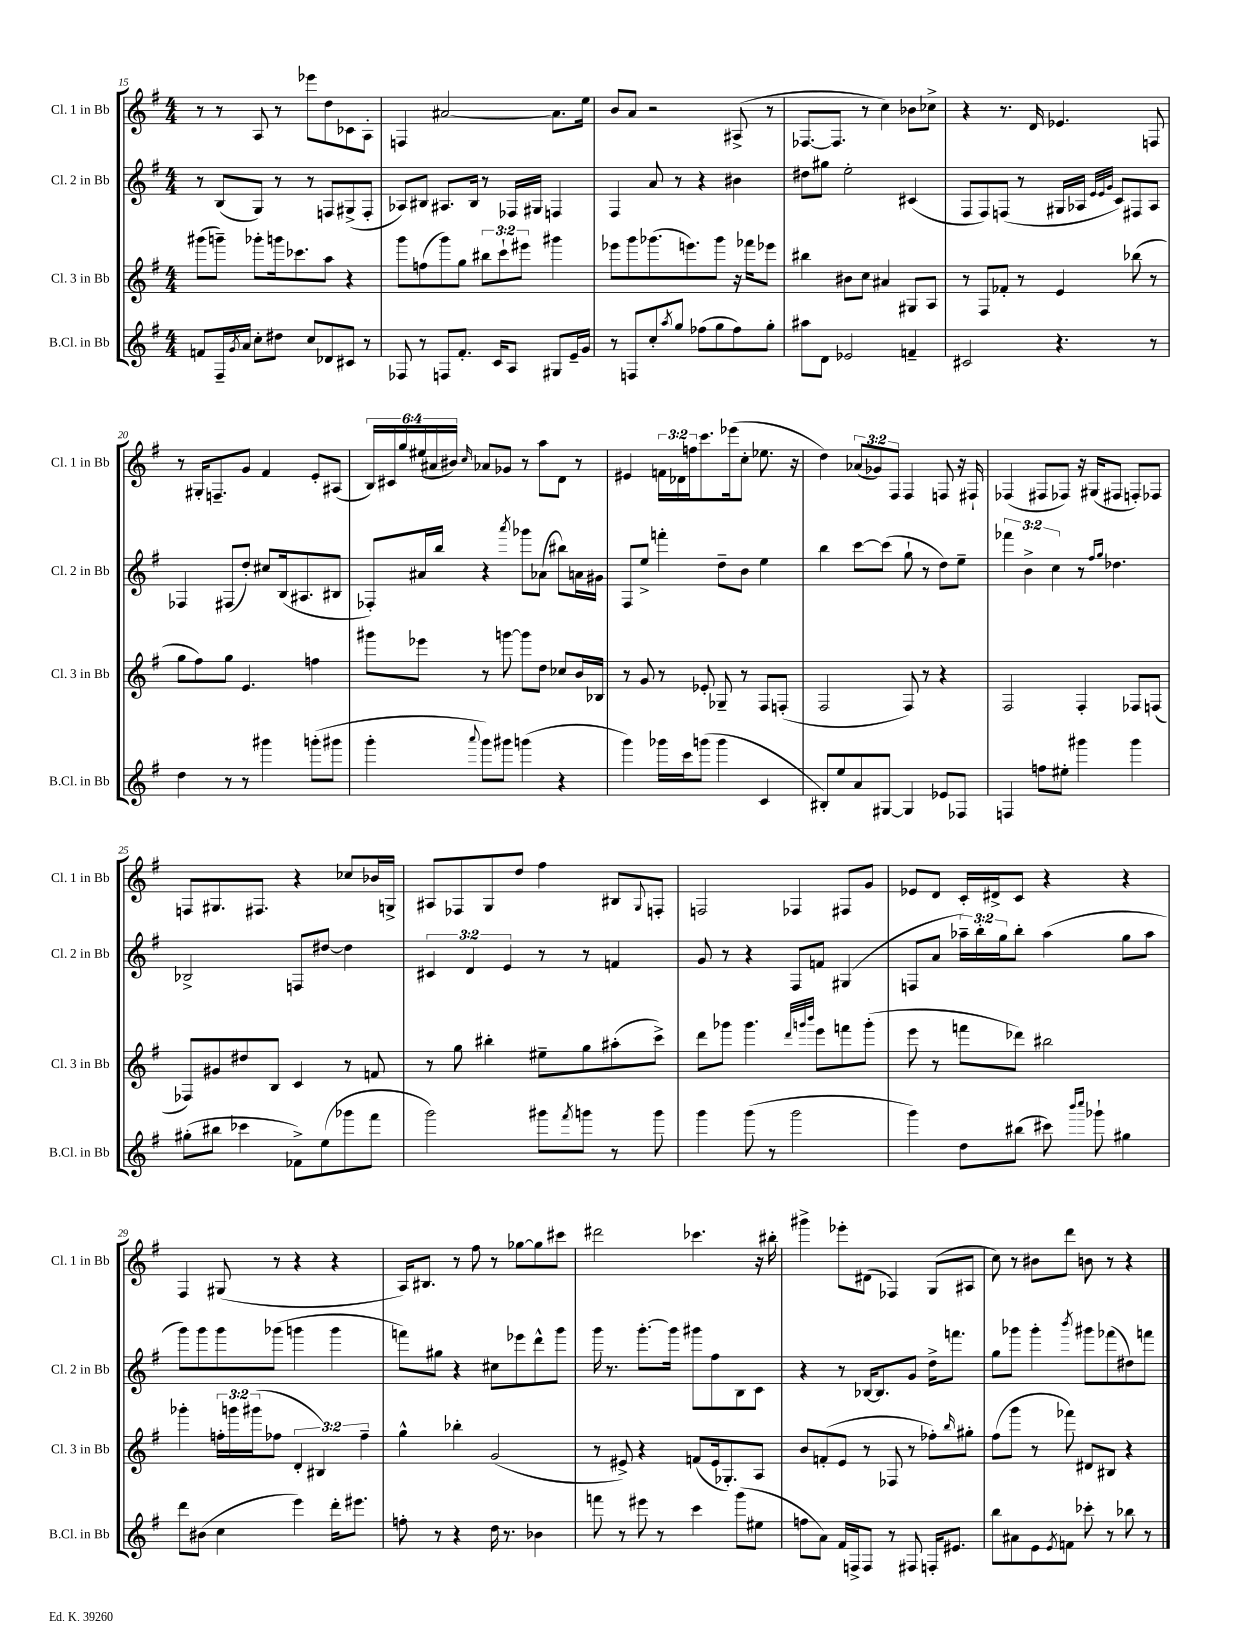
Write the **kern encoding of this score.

**kern	**kern	**kern	**kern
*staff4	*staff3	*staff2	*staff1
*clefG2	*clefG2	*clefG2	*clefG2
*k[f#]	*k[f#]	*k[f#]	*k[f#]
*M4/4	*M4/4	*M4/4	*M4/4
8f/L	(8ggg#\L	8r	8r
16F#~/L	8ggg~\J)	(8B/L	8r
8qg/	.	.	.
16a/JJ	.	.	.
8cc'\L	8ggg-'\L	8G/J)	8A/
8dd#\J	16ggg\k	8r	8r
.	8.ccc-\	.	.
8cc/L	.	8r	8eee-\L
8d-/	8aa\J	8F/L	8dd\
8c#/J	4r	(8G#^/	8c-\
8r	.	8F'/J	8A'\J
=	=	=	=
8F-/	8ggg\L	8A-/L)	4F/
8r	(8ff\	8B#/J	.
8F/L	8ggg\)	8.A#/L	[2a#/
8.f#'/J	8gg\J	.	.
.	.	16B#/Jk	.
.	12bb#\L	8r	.
16c/LK	.	.	.
.	12ccc`\	.	.
8A/J	.	16F-/LL	.
.	12eee#\J	.	.
.	.	16G#/JJ	.
8G#/L	4ggg#\	4F/	8.a#\]L
16e~/L	.	.	.
16g/JJ	.	.	16ee\Jk
=	=	=	=
8r	8eee-\L	4F#/	8b/L
8F/L	8ggg\	.	8a/J
8cc'/	(8.ggg-\	8a/	2r
8qaa/	.	.	.
8gg/J	.	8r	.
.	8.eee\)	.	.
(8ff-\L	.	4r	.
8gg\	8ggg-\J	.	.
8ff-\)	16r	4b#\	(8A#^/
.	16fff-\LK	.	.
8gg'\J	8eee-\J	.	8r
=	=	=	=
8aa#\L	4bb#\	8dd#\L	[8.F-/L
8d\J	.	8gg#\J	.
.	.	.	8.F-/]J
2e-/	8b#\L	2ee'\	.
.	8cc\J	.	8r
.	4a#/	.	4cc\)
4f~/	8G#/L	(4c#/	8b-\L
.	8A/J	.	8cc-^\J
=	=	=	=
2c#/	8r	8F#/L	4r
.	8F#/L	8F#/)	.
.	8f-'/J	(8F/J	8.r
.	8r	8r	.
.	.	.	16d/
4.r	4e/	16G#/LL	4.e-/
.	.	16A-/JJ	.
.	.	32qqe/LLL	.
.	.	32qqe/	.
.	.	32qqg/JJJ	.
.	.	8c/L)	.
.	(8bb-\	8F#/	.
8r	8r	8A-/J	8F/
=	=	=	=
4dd\	8gg\L	4F-/	8r
.	8ff#\)	.	16G#'/LK
.	.	.	8.F~/
8r	8gg\J	(8F#/L	.
8r	4.e/	8dd'/J)	8g/J
4ggg#\	.	8cc#/L	4f#/
.	.	(16B/k	.
.	.	8.A#/	.
(8ggg'\L	4ff\	.	8e'/L
8ggg#\J	.	8B#/J	(8A#/J
=	=	=	=
4ggg'\	8ggg#\L	8F-'/L)	24B/LL)
.	.	.	24c#/
.	.	.	24gg/
.	8eee-\J	16a#/L	(24ee#/
.	.	.	24a#/
.	.	16bb/JJ	.
.	.	.	24b#/JJ)
8qqaaa/	.	.	16qqcc/
8ggg\L)	8r	4r	8a-/L
8ggg#\J	[8ggg\	.	8g-/J
.	.	8qaaa/	.
(4ggg\	8ggg\]L	8ggg-\L	8r
.	8dd\J	(8a-\J	8aa\L
4r	8cc-/L	8bb#\L)	8d\J
.	16b/L	16a\L	8r
.	16B-/JJ	16g#\JJ	.
=	=	=	=
4ggg\)	8r	8F#/L	4e#/
.	8g/	8ee^/J	.
16ggg-\LL	8r	4fff'\	24f\LL
.	.	.	24d-\
16ccc\J	.	.	.
.	.	.	24ff\J
(8ggg\J	8e-'/	.	8.ccc\
4ggg\	8G-~/	8dd~\L	.
.	.	.	(16eee-\k
.	8r	8b\J	8cc'\J
4c/	8F#/L	4ee\	8.ee-\
.	(8F'/J	.	.
.	.	.	16r
=	=	=	=
8B#'/L)	2F#/	4bb\	4dd\)
8ee/	.	.	.
8a/	.	[8ccc\L	(12a-/L
.	.	.	12g-/)
[8G#/J	.	(8ccc\]J	.
.	.	.	12F#/J
4G#/]	8F#/)	8gg`\	4F#/
.	8r	8r	.
8e-/L	4r	8dd\L)	8F/
8F-/J	.	8ee~\J	16r
.	.	.	16F#`/
=	=	=	=
4F/	2F#/	6fff-\	(4F-/
.	.	6b^\	.
8ff\L	.	.	8F#/L
.	.	6cc\	.
8ee#'\J	.	.	8F-/J)
4ggg#\	4F#'/	8r	16r
.	.	.	(16G#/LK
.	.	16qqff#/LL	.
.	.	16qqgg/JJ	.
.	.	4.dd-\	8F#/J
4ggg#\	8F-/L	.	8F'/L)
.	(8F/J	.	8F-/J
=	=	=	=
(8gg#'\L	8F-/L)	2B-^/	8F/L
8bb#\J	8g#/	.	8.G#/
4ccc-\	8dd#/	.	.
.	.	.	8.F#/J
.	8B/J	.	.
8f-^\L)	4c/	8F/L	4r
(8ee\	.	[8dd#/J	.
8ggg-\	8r	4dd#\]	8cc-/L
8fff#\J	8f/	.	16b-/L
.	.	.	16G^/JJ
=	=	=	=
2ggg\)	8r	6c#/	8A#/L
.	8gg\	.	8F-/
.	.	6d/	.
.	4bb#'\	.	8G/
.	.	6e/	.
.	.	.	8dd/J
8ggg#\L	8ee#~\L	8r	4ff#\
8qfff#/	.	.	.
8ggg\J	8gg\	8r	.
8r	(8aa#'\	4f/	8B#/L
.	.	.	8qqG/
8ggg\	8ccc^\J)	.	8F'/J
=	=	=	=
4ggg\	8ddd\L	8g/	2F/
.	8ggg-\J	8r	.
(8ggg\	4.ggg-\	4r	.
8r	.	.	.
2ggg\	.	8F#/L	4F-/
.	32qqddd/LLL	.	.
.	32qqggg/	.	.
.	32qqbbb/JJJ	.	.
.	8eee\L	8f/J	.
.	8fff\	(4G#/	8F#/L
.	(8ggg'\J	.	8g/J
=	=	=	=
4ggg\)	8eee\	8F/L	8e-/L
.	8r	8a/J	8d/J
8dd\L	8fff\L	24aa-~\LL)	16c'/LL
.	.	24bb'\	.
.	.	.	16d#^/J
.	.	24gg\J	.
(8bb#\J	8ddd-\J)	8bb'\J	8c/J
8ccc#\)	2bb#\	(4aa-\	4r
16qqbbb/LL	.	.	.
16qqcccc/JJ	.	.	.
8ggg-`\	.	.	.
4gg#\	.	8gg\L	4r
.	.	8aa-\J	.
=	=	=	=
8ddd\L	4ggg-'\	8ggg\L)	4F#/
(8b#\J	.	8ggg\	.
4cc\	24ff'\LL	8ggg\	(8G#/
.	24ggg\	.	.
.	(24ggg#\J	.	.
.	8ff-\J	(8ggg-\J	8r
4eee\)	6d'/	4ggg\	4r
.	6B#/)	.	.
16ddd'\LK	.	4ggg\	4r
8.eee#\J	.	.	.
.	6ff-~\	.	.
=	=	=	=
8ff'\	4gg^^\	8fff\L)	16A/LK)
.	.	.	8.B#/J
8r	.	8gg#\J	.
4r	4bb-'\	4r	8r
.	.	.	8ff#\
16dd\	(2g/	8cc#\L	8r
8.r	.	.	.
.	.	8eee-\	[8gg-\L
4b-\	.	8ddd^^\	8gg-\]
.	.	8ggg\J	8ccc#\J
=	=	=	=
8fff\	8r	16ggg\	2ddd#\
.	.	8.r	.
8r	8e#^/)	.	.
8eee#\	4r	[8.ggg'\L	.
8r	.	.	.
.	.	16ggg\]Jk	.
4ccc\	(8f/L	8ggg#\L	4.ccc-\
.	16e#/k	8ff#\	.
.	8.G-'/)	.	.
(8ggg\L	.	8B\	.
8ee#\J	8A/J	8c\J	16r
.	.	.	16bb#'\
=	=	=	=
8ff\L	8b/L	4r	4ggg#^\
8a\J)	(8f'/	.	.
16f#/LL	8e/J	8r	8eee-'\L
16F^/J	.	.	.
8F/J	8r	[16B-/LK	(8d#\J
.	.	8.B-/]	.
8r	8F-/	.	4F-/)
8F#/	8r	8g/J	.
16F'/LK	8ff-'\L)	16dd^\LK	(8G/L
8.e#/J	.	8.fff\J	.
.	16qqbb/	.	.
.	8gg#'\J	.	8A#/J
=	=	=	=
8bb\L	(8ff#\L	8gg\L	8cc\)
8a#\	8ggg\J	8ggg-\J	8r
8e\	8r	4ggg-'\	8b#\L
8qe/	.	.	.
8f\J	8fff-\)	.	8ddd\J
.	.	8qbbb/	.
8ccc-'\	8d#/L	8ggg#\L	8b\
8r	8B#/J	(8fff-\	8r
8bb-\	4r	8dd#\)	4r
8r	.	8fff\J	.
==	==	==	==
*-	*-	*-	*-
